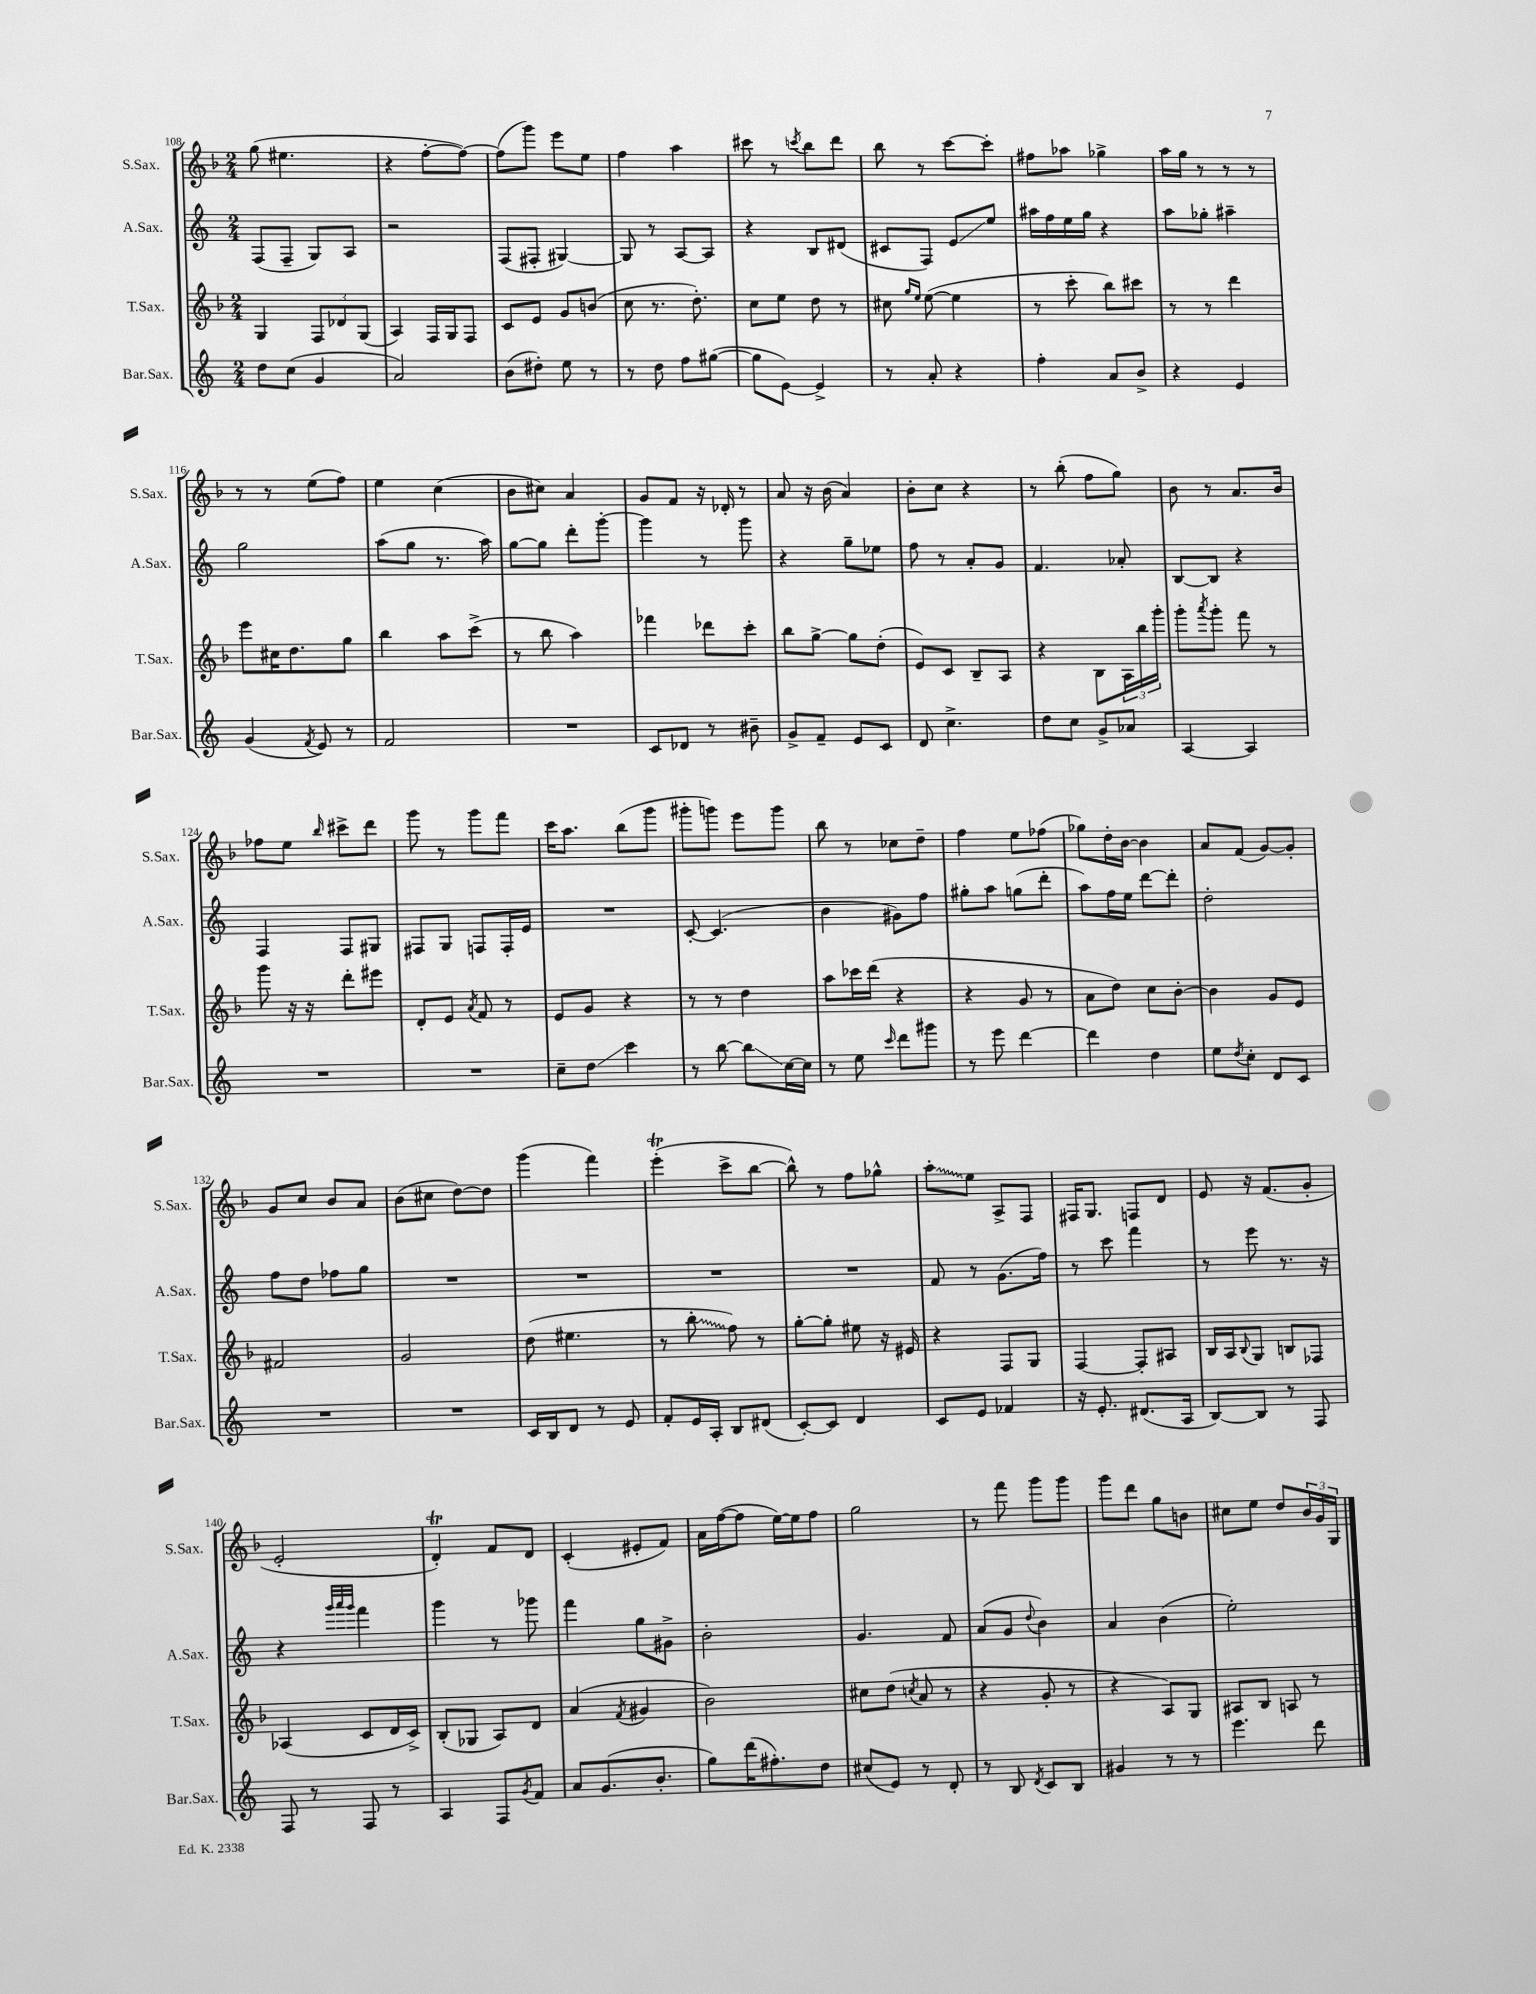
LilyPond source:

<<
\new StaffGroup <<
\new Staff = "s0" \with { instrumentName = "S.Sax." shortInstrumentName = "S.Sax." } {
    \clef treble \key f \major \numericTimeSignature \time 2/4
    g''8( eis''4. |
    r4 f''8~-. f''8~) |
    f''8( g'''8) e'''8 e''8 |
    f''4 a''4 |
    cis'''8 r8 \acciaccatura { c'''8 } bes''8 d'''8 |
    bes''8 r8 c'''8~ c'''8-. |
    fis''8 aes''8 ges''4-> |
    a''16 g''16 r8 r8 r8 |
    r8 r8 e''8( f''8) |
    e''4 c''4( |
    bes'8 cis''8) a'4 |
    g'8 f'8 r16 des'16-. r8 |
    a'8 r16 bes'16( a'4) |
    bes'8-. c''8 r4 |
    r8 bes''8-.( f''8 g''8) |
    bes'8 r8 a'8. bes'16 |
    fes''8 e''8 \grace { bes''16 } cis'''8-> d'''8 |
    g'''8 r8 g'''8 f'''8 |
    c'''16 a''8. bes''8( g'''8 |
    gis'''8-. g'''8) e'''8 g'''8 |
    bes''8 r8 ces''8 d''8-- |
    f''4 e''8 fes''8( |
    ges''8) d''16-. bes'16~ bes'4 |
    a'8 f'8( g'8~) g'8-. |
    g'8 c''8 bes'8 a'8 |
    bes'8( cis''8 d''8~) d''8 |
    g'''4( f'''4) |
    e'''4-.\trill( c'''8-> bes''8~ |
    bes''8-^) r8 f''8 ges''8-^ |
    \once \override Glissando.style = #'zigzag a''8-.\glissando e''8 a8-> f8 |
    fis16 g8. f8 d'8 |
    e'8 r16 f'8.( g'8-. |
    e'2-. |
    d'4-.\trill) f'8 d'8 |
    c'4-.( eis'8-. f'8) |
    a'16 f''16~( f''8 e''16~) e''16 f''8 |
    g''2 |
    r8 f'''8 g'''8 g'''8 |
    g'''8 d'''8 g''8 b'8 |
    cis''8 e''8 d''8 \tuplet 3/2 { bes'16 g'16 g16 } \bar "|." |
}
\new Staff = "s1" \with { instrumentName = "A.Sax." shortInstrumentName = "A.Sax." } {
    \clef treble \key c \major \numericTimeSignature \time 2/4
    f8( f8-- g8) a8 |
    r2 |
    f8( fis8-. gis4~) |
    gis8 r8 a8~ a8 |
    r4 b8 dis'8( |
    cis'8 f8) e'8\glissando e''8 |
    ais''16 f''16 e''16 g''16 r4 |
    a''8 ges''8-. ais''4-- |
    g''2 |
    a''8( g''8 r8. a''16) |
    g''8~ g''8 d'''8-. g'''8~-. |
    g'''4 r8 g'''8 |
    r4 g''8-- ees''8 |
    f''8 r8 a'8-. g'8 |
    f'4. aes'8-. |
    b8~ b8 r4 |
    f4 f8 gis8 |
    fis8 g8 f8 f16-. e'16 |
    R2 |
    c'8~-. c'4.( |
    b'4 gis'8) f''8 |
    gis''8-. a''8 g''8( d'''8-. |
    a''8) f''16 e''16 d'''8~ d'''8-. |
    d''2-. |
    f''8 d''8 fes''8 g''8 |
    R2 |
    R2 |
    R2 |
    R2 |
    f'8 r8 g'8.( f''16) |
    r8 c'''8 f'''4 |
    r8 e'''8 r8. r16 |
    r4 \grace { g'''32 a'''32 g'''32 } f'''4 |
    g'''4 r8 ges'''8 |
    f'''4 g''8 gis'8-> |
    b'2-. |
    g'4. f'8 |
    a'8( g'8 \appoggiatura { d''8 } b'4) |
    a'4 b'4( |
    e''2-.) \bar "|." |
}
\new Staff = "s2" \with { instrumentName = "T.Sax." shortInstrumentName = "T.Sax." } {
    \clef treble \key f \major \numericTimeSignature \time 2/4
    g4 \tuplet 3/2 { f8 des'8 g8( } |
    a4) f16 g16 f8 |
    c'8 e'8 g'8 b'8( |
    c''8 r8. d''8.-.) |
    c''8 e''8 d''8 r8 |
    cis''8 \grace { g''16 e''16 } e''8~( e''4 |
    r8 c'''8-. bes''8) cis'''8 |
    r8 r8 d'''4 |
    e'''8 cis''16 d''8. g''8 |
    bes''4 a''8 c'''8->( |
    r8 bes''8 a''4) |
    fes'''4 des'''8 c'''8-. |
    bes''8 g''8~-> g''8 d''8-.( |
    e'8) c'8 bes8-- a8 |
    r4 bes8 \tuplet 3/2 { a16 bes''16 g'''16-. } |
    g'''8-. \acciaccatura { a'''8 } g'''8-. f'''8 r8 |
    g'''8 r16 r16 d'''8-. eis'''8 |
    d'8-. e'8 \acciaccatura { a'8 } f'8 r8 |
    e'8 g'8 r4 |
    r8 r8 d''4 |
    a''8 ces'''16 d'''16( r4 |
    r4 g'8 r8 |
    a'8 d''8) c''8 bes'8~-. |
    bes'4 g'8 e'8 |
    fis'2 |
    g'2 |
    d''8( eis''4. |
    r8 \once \override Glissando.style = #'zigzag bes''8-.\glissando f''8) r8 |
    g''8~-. g''8-. eis''8 r16 eis'16 |
    r4 f8 g8 |
    f4~ f8-. ais8 |
    bes16 a16 \appoggiatura { bes8 } g8 b8 fes8 |
    aes4( c'8 d'16 c'16->) |
    bes8-.( ges8 a8) d'8 |
    a'4( \acciaccatura { f'8 } gis'4 |
    bes'2) |
    cis''8 d''8( \acciaccatura { c''8 } a'8 r8 |
    r4 g'8-. r8 |
    r4 a8) g8 |
    ais8 bes8 a8 r8 \bar "|." |
}
\new Staff = "s3" \with { instrumentName = "Bar.Sax." shortInstrumentName = "Bar.Sax." } {
    \clef treble \key c \major \numericTimeSignature \time 2/4
    d''8 c''8( g'4 |
    a'2) |
    b'8( dis''8-.) e''8 r8 |
    r8 d''8 f''8 gis''8~( |
    gis''8 e'8~) e'4-> |
    r8 a'8-. r4 |
    f''4-. a'8 b'8-> |
    r4 e'4 |
    g'4( \acciaccatura { f'8 } e'8) r8 |
    f'2 |
    R2 |
    c'8 des'8 r8 bis'8-- |
    g'8-> f'8-- e'8 c'8 |
    d'8 c''4.-> |
    d''8 c''8 g'8-> aes'8 |
    a4~ a4 |
    R2 |
    R2 |
    c''8-- d''8\glissando c'''4 |
    r8 b''8~ b''8\glissando c''16~ c''16 |
    r8 e''8 \grace { c'''16 } d'''8 gis'''8 |
    r8 e'''8 d'''4~ |
    d'''4 d''4 |
    e''8 \acciaccatura { d''8 } c''8-. d'8 c'8 |
    R2 |
    R2 |
    c'16 b16 d'8 r8 e'8 |
    f'8-. e'16 a16-. b8 dis'8( |
    c'8~-.) c'8 d'4 |
    c'8 e'8 fes'4 |
    r16 e'8.-. dis'8.( a16 |
    b8~) b8 r8 f8 |
    f8 r8 f8 r8 |
    a4 f8 \acciaccatura { g'8 } f'8 |
    a'8 g'8.( b'8.-. |
    g''8) d'''16( fis''8.-.) d''8 |
    cis''8( e'8) r8 d'8-. |
    r8 b8 \acciaccatura { d'8 } c'8 b8 |
    gis'4 r8 r8 |
    e'''4. d'''8 \bar "|." |
}
>>
>>
\layout { \context { \Score currentBarNumber = #108 } }
